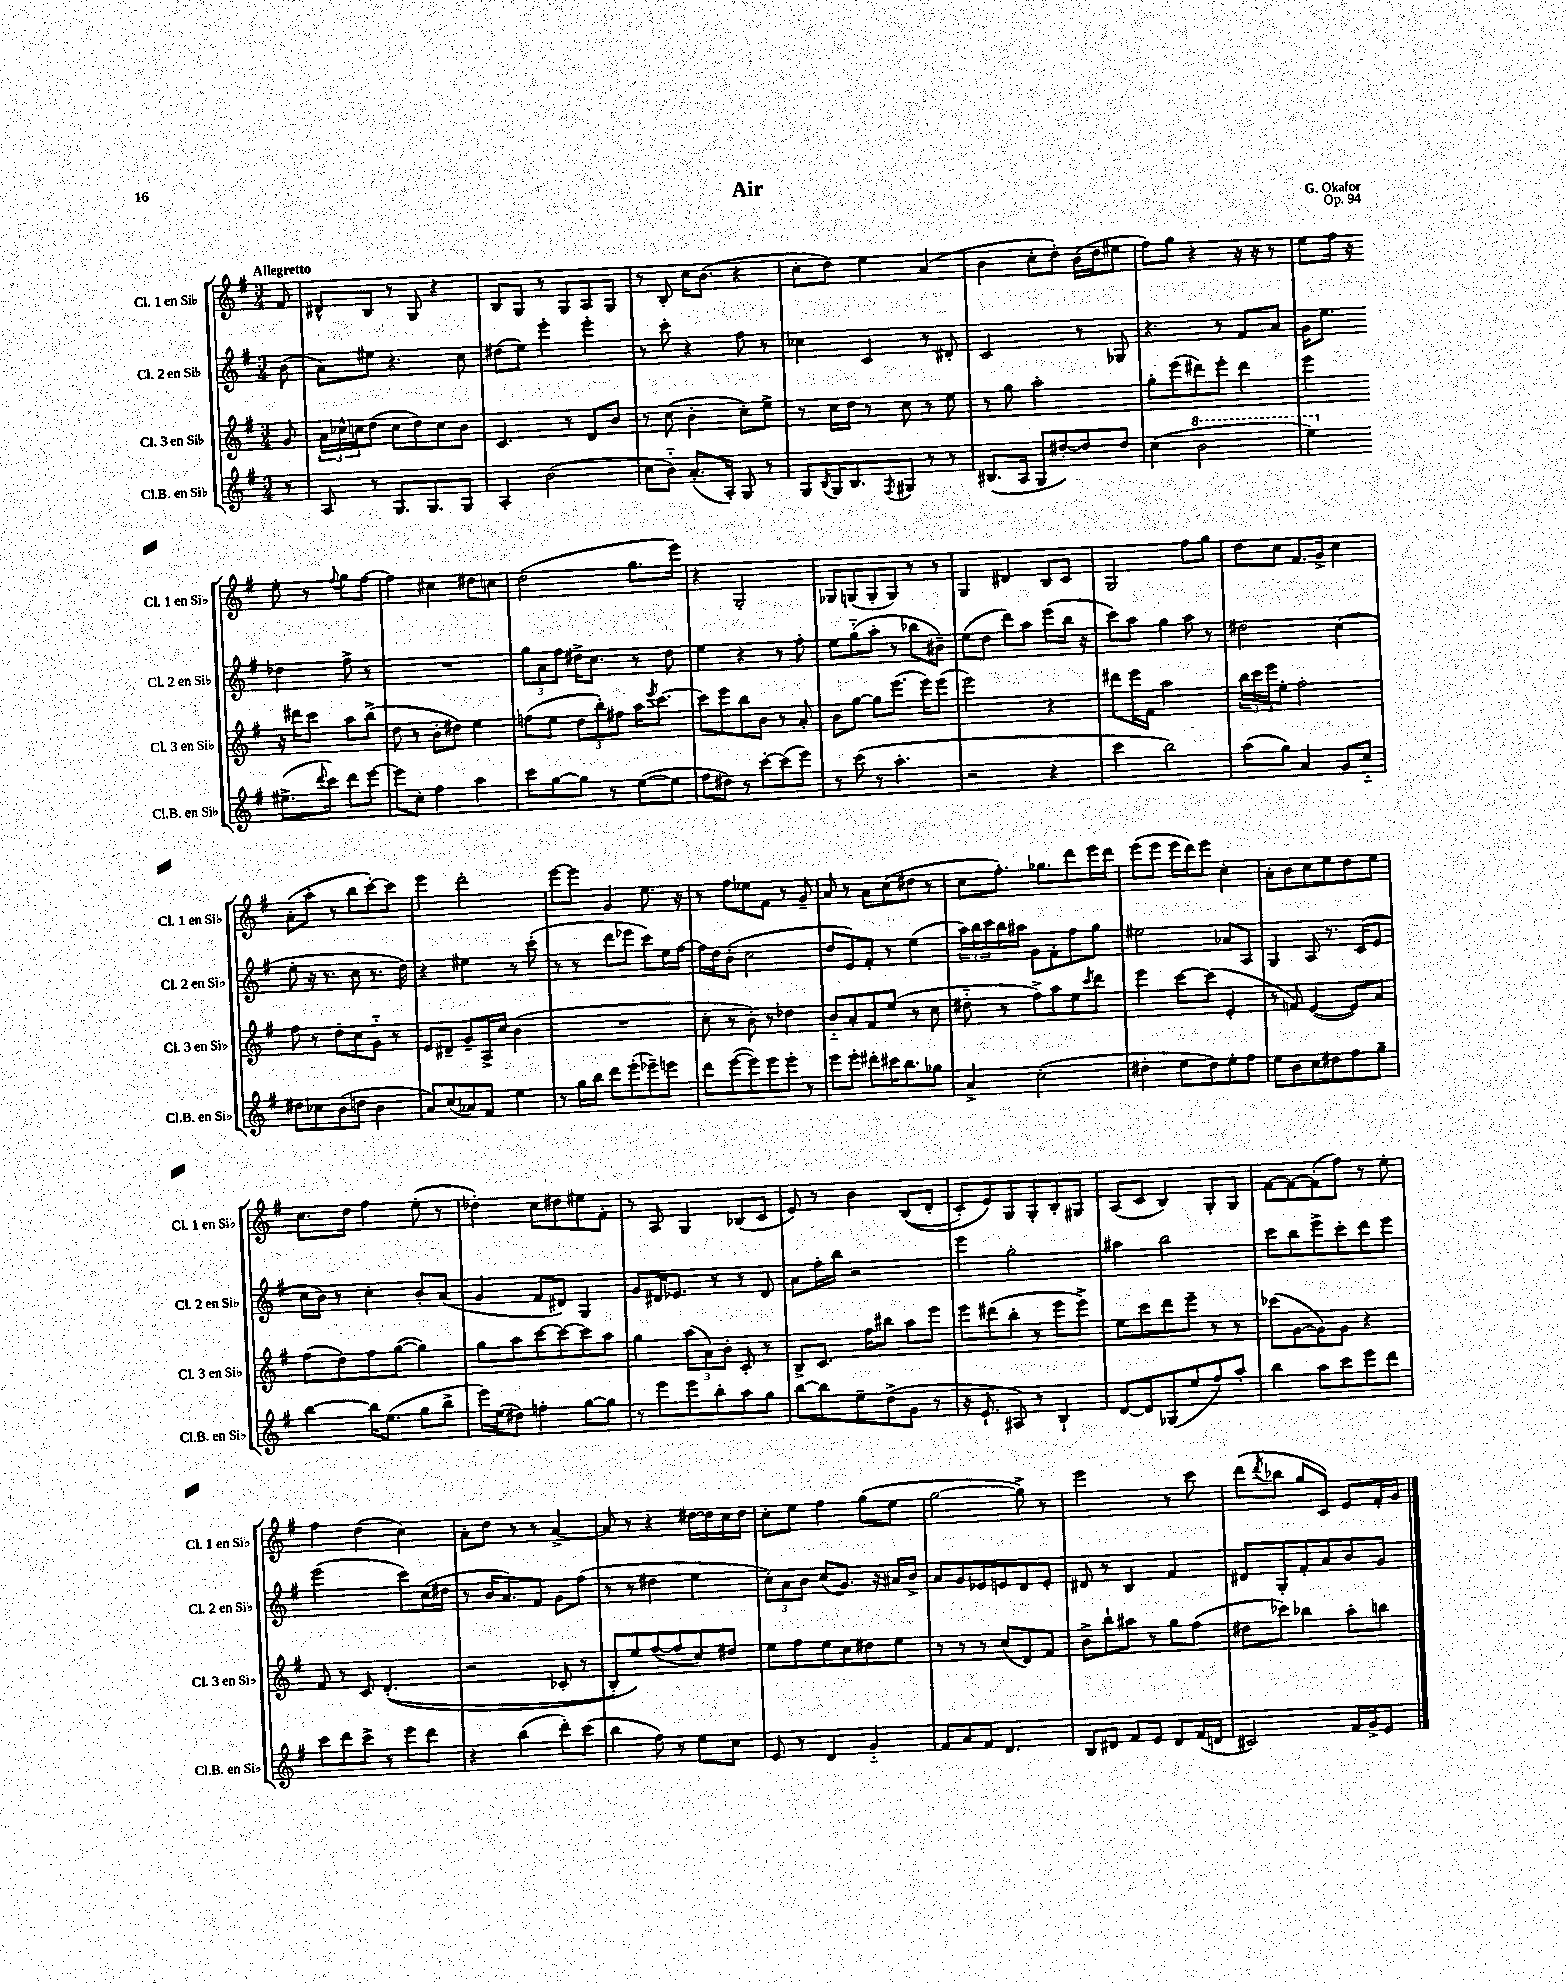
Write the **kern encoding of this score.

**kern	**kern	**kern	**kern
*staff4	*staff3	*staff2	*staff1
*clefG2	*clefG2	*clefG2	*clefG2
*k[f#]	*k[f#]	*k[f#]	*k[f#]
*M3/4	*M3/4	*M3/4	*M3/4
8r	8g	(8b	8f#
=	=	=	=
8A	24a	8a)	8d#^^
.	24cc-^^	.	.
.	24cc	.	.
8r	(8dd	8ee#	8B
8.G	8cc	4.r	8r
.	8dd)	.	8G
8.G	.	.	.
.	8cc	.	4r
8G	8b	8cc	.
=	=	=	=
4A'	4.c	(8dd#	8B
.	.	8ee)	8G
(2b	.	4eee'	8r
.	8r	.	8G
.	8d	4eee'	8A
.	8b	.	8G
=	=	=	=
8cc	8r	8r	8r
8b'~)	(8cc	8ccc'	8B'
(8.a'	4b'	4r	16cc
.	.	.	(8.b
16A')	.	.	.
8G	8cc')	8ff#	4r
8r	8ee^	8r	.
=	=	=	=
8G	8r	4cc-	8cc'
8qB	.	.	.
16G	16cc	.	8dd)
8.B	16dd	.	.
.	8r	4c	4ee
8qF#	.	.	.
8G#	8cc	.	.
8r	8r	8r	(4a
8r	8ee	8d#'	.
=	=	=	=
(8.B#	8r	2c	4b
.	8gg	.	.
16A	.	.	.
8G	2aa'	.	8cc'
[8dd#')	.	.	8dd')
8dd#]	.	8r	(16b
.	.	.	16dd
8dd#	.	8G-	8ee#
=	=	=	=
(4cc	8gg'	4.r	8ff#)
.	(8eee	.	8gg
2bb	8ddd#)	.	4r
.	8eee'	8r	.
.	4ddd#	8f#	16r
.	.	.	16r
.	.	8a	8r
=	=	=	=
4eee)	4eee	16g	8ee
.	.	8.ee	.
.	.	.	16ff#
.	.	.	16r
(8.ee#^	16r	4dd-	8ee'
.	16ddd#	.	.
.	8ccc	.	8r
8qqddd	.	.	.
16ccc)	.	.	.
.	.	.	8qqff#
8ddd	8aa	8ff#^	8gg
[8eee	(8bb^	8r	[8ff#
=	=	=	=
8eee]	8dd	2.r	4ff#]
8cc'	8r	.	.
4ff#	8b'	.	4cc#
.	8dd#)	.	.
4aa	4ee	.	8dd#
.	.	.	8cc
=	=	=	=
8ccc	(8ff	12gg	(2dd
.	.	12a	.
[8gg	8ee	.	.
.	.	12ff#	.
8gg]	12dd	16dd#^	.
.	.	8.cc	.
.	12bb')	.	.
8r	.	.	.
.	12ff#	.	.
([8ee	16aa	8r	8.gg
.	8qeee	.	.
.	[8.ccc	.	.
8ee]	.	8dd#	.
.	.	.	16eee)
=	=	=	=
8ff#	8ccc]	4ee	4r
8dd#)	8eee	.	.
8r	8bb	4r	2G'
[8ccc'	8b	.	.
(8ccc]	8r	8r	.
8eee)	8a'	8ff#'	.
=	=	=	=
8r	8b	8ee	8G-
(8ccc	[8gg	(8gg'~	(8G
8r	8gg]	8aa'	8G'
4.aa'	(8.eee	8r	8G)
.	.	8bb-	8r
.	16eee)	.	.
.	(8eee	8b#~)	8r
=	=	=	=
2r	2eee)	(8ee	4G
.	.	8dd	.
.	.	8ddd)	4d#
.	.	8aa	.
4r	4r	(8eee	8B
.	.	16bb	8c
.	.	16r	.
=	=	=	=
4ccc	8ddd#	8ccc)	2G
.	16eee	8aa	.
.	16f#	.	.
2bb)	2aa	4gg	.
.	.	8aa	8ff#
.	.	8r	8gg
=	=	=	=
(8aa	24bb	2dd#	8dd
.	24ccc	.	.
.	24eee	.	.
8gg)	8ee'	.	8cc
4a	2ff#'	.	8.f#
.	.	.	16g^
8g	.	(4cc	4cc
8cc'~	.	.	.
=	=	=	=
8dd#	8ff#	8ee'	(8a'
8cc-	8r	16r	8aa'
.	.	8.r	.
(8b	8dd'	.	8r
8dd	8cc	8cc	8bb
4b	8g'~	8.r	[8ccc')
.	8r	.	8ccc]
.	.	16dd)	.
=	=	=	=
8a)	8e	4r	4eee
(8cc	8d#~	.	.
8a-)	8g~	4ee#	2ddd'
8f#	16A^	.	.
.	16cc	.	.
4ee	(4b	8r	.
.	.	(8ccc'	.
=	=	=	=
8r	2.r	8r	[8eee
16gg	.	8r	8eee]
16bb	.	.	.
8ddd	.	8ddd	4g
(8eee'	.	8eee-	.
8eee-~)	.	8ccc)	8.ee
8eee	.	16ee	.
.	.	[16ff#	16r
=	=	=	=
8ddd	8cc'	16ff#]	8r
.	.	16dd	.
([8eee	8r	(8b'	8ff#
8eee])	8b')	2cc	8ee-
8eee	8r	.	8f#
8eee'	4dd-	.	8r
8r	.	.	8g~
=	=	=	=
8eee	8b'~	8dd	8a
8eee'	8a'	8e)	8r
8ddd#'	8f#	8f#'	8a
16ccc#	(8ee	8r	(8cc
8.bb	.	.	.
.	8r	(4ee	8dd#
8gg-	8cc	.	8r
=	=	=	=
4a^	8dd#'~	24aa)	8cc
.	.	24bb	.
.	.	24ccc	.
.	8r	16bb	8.ff#')
.	.	16aa#	.
(2cc'	8ff#^)	8g	.
.	.	.	8.gg-
.	8aa	8f#'	.
.	8ee	8ff#	8ddd
.	8qccc	.	.
.	8ddd	8gg	16eee
.	.	.	16ddd
=	=	=	=
4dd#'	4eee	2ee#	(8eee
.	.	.	8eee
8ee	[8ccc	.	16eee
.	.	.	16ddd)
8dd#)	(8ccc]	.	8eee
8ee'	4e'	8a-	4cc'
8ff#	.	8A	.
=	=	=	=
8ee	8r	4G	8a'
8b	8f)	.	8b
8cc	([4e	8A	8cc
8dd#	.	8.r	8ee
8ff#	8e])	.	8dd
.	.	(16c	.
8gg~	8a	8e	8ee
=	=	=	=
[4bb	(8ff#	16cc	8.cc
.	.	16b)	.
.	8dd)	8r	.
.	.	.	16dd
16bb]	8ff#	4cc'	4ff#
(8.ee	.	.	.
.	([8gg	.	.
8gg	4gg])	8b'	(8ee'
8bb^	.	(8a	8r
=	=	=	=
16eee)	8gg	4g	4dd-')
(16ee	.	.	.
8dd#)	8aa	.	.
4ff'	[8ccc	8f#	8cc
.	8ccc_	8d#)	8dd#
[8gg	8ccc]	4G	8ee#
8gg]	8aa	.	8f#'
=	=	=	=
8r	4gg	8g	8r
8eee	.	16d#	8A
.	.	8.e-	.
8eee	(12aa	.	4G
.	12a)	.	.
8bb'	.	8r	.
.	12b'	.	.
8aa	8c'	8r	(8B-
8gg	8r	8d#	8c
=	=	=	=
[8bb	8B^	8a	8e)
8bb]	8.c	16ff#'	8r
.	.	16bb	.
8ee~	.	2r	4b
.	16ff#	.	.
(8dd^	8bb#	.	.
8g	8aa	.	&((8B
8r	8eee	.	8d'
=	=	=	=
16r	8eee	4eee	8c')
8.e`	.	.	.
.	(8ddd#	.	8e&)
8A#)	8bb'	2gg'	8G
8r	8r	.	8G'
4B`	8eee	.	8B'
.	8eee^)	.	8G#
=	=	=	=
[8d	8ee	4aa#	(8A
8d]	8ccc	.	8c
(8G-	8ddd	2bb	4B)
8ee	8eee~	.	.
8ff#)	8r	.	8G'
8aa'	8r	.	8G
=	=	=	=
4bb	(8ccc-	8ccc	[8f#
.	[8g	8bb	8f#_
8aa	8g])	8eee^	(8f#']
8ccc	8g	8ccc'	8ff#)
8eee	4r	8ddd	8r
8ddd	.	8eee	8ee'
=	=	=	=
8ccc	8f#	(2eee	4ff#
8ddd	8r	.	.
8ccc^	8c	.	(4dd
8r	&((4.d'	.	.
8eee	.	8ccc)	4cc)
8ddd	.	(16cc	.
.	.	16dd#	.
=	=	=	=
4r	2r	8r	8a'
.	.	16b	8dd
.	.	8.a)	.
(4bb	.	.	8r
.	.	8f#	8r
8ddd')	8c-'	8g	[4a^
(8ccc	8r	(8ff#	.
=	=	=	=
4bb	8B')	8r	8a]
.	8ee&)	8r	8r
8ff#)	([8ff#	4dd#	4r
8r	8ff#]	.	.
8ee	8cc)	4ee	[16dd#
.	.	.	16dd#]
8cc	8dd#	.	16cc
.	.	.	16dd#
=	=	=	=
8e	8ee	12cc')	8cc'
.	.	12a	.
8r	8ff#	.	8ee
.	.	12b	.
4d	8ee	(8cc	4ff#
.	8cc	8.g)	.
4g'~	8dd#	.	(8gg
.	.	16r	.
.	8ee	16a#	8ee
.	.	16b^	.
=	=	=	=
8f#	8r	8a	[2gg
8a	8r	8g	.
8f#	8r	8e-	.
4.d	(8cc	8e	.
.	8d)	8d	8gg^])
.	8f#	8e'	8r
=	=	=	=
8B	8b^	8d#	2eee
8d#	8bb`	8r	.
8f#	8aa#	4B	.
8e	8r	.	.
8d#	8gg	4f#	8r
(16f#	(8ff#	.	8ccc
16d	.	.	.
=	=	=	=
2c#)	8dd#	8d#	(8ddd
.	.	.	8qddd
.	8ccc-)	8G'	8bb-
.	4bb-	8f#'	8gg
.	.	8a	8c)
16f#	8aa'	8b	8e
16g^	.	.	.
8e	8bb	8g	16f#'
.	.	.	16g
==	==	==	==
*-	*-	*-	*-
